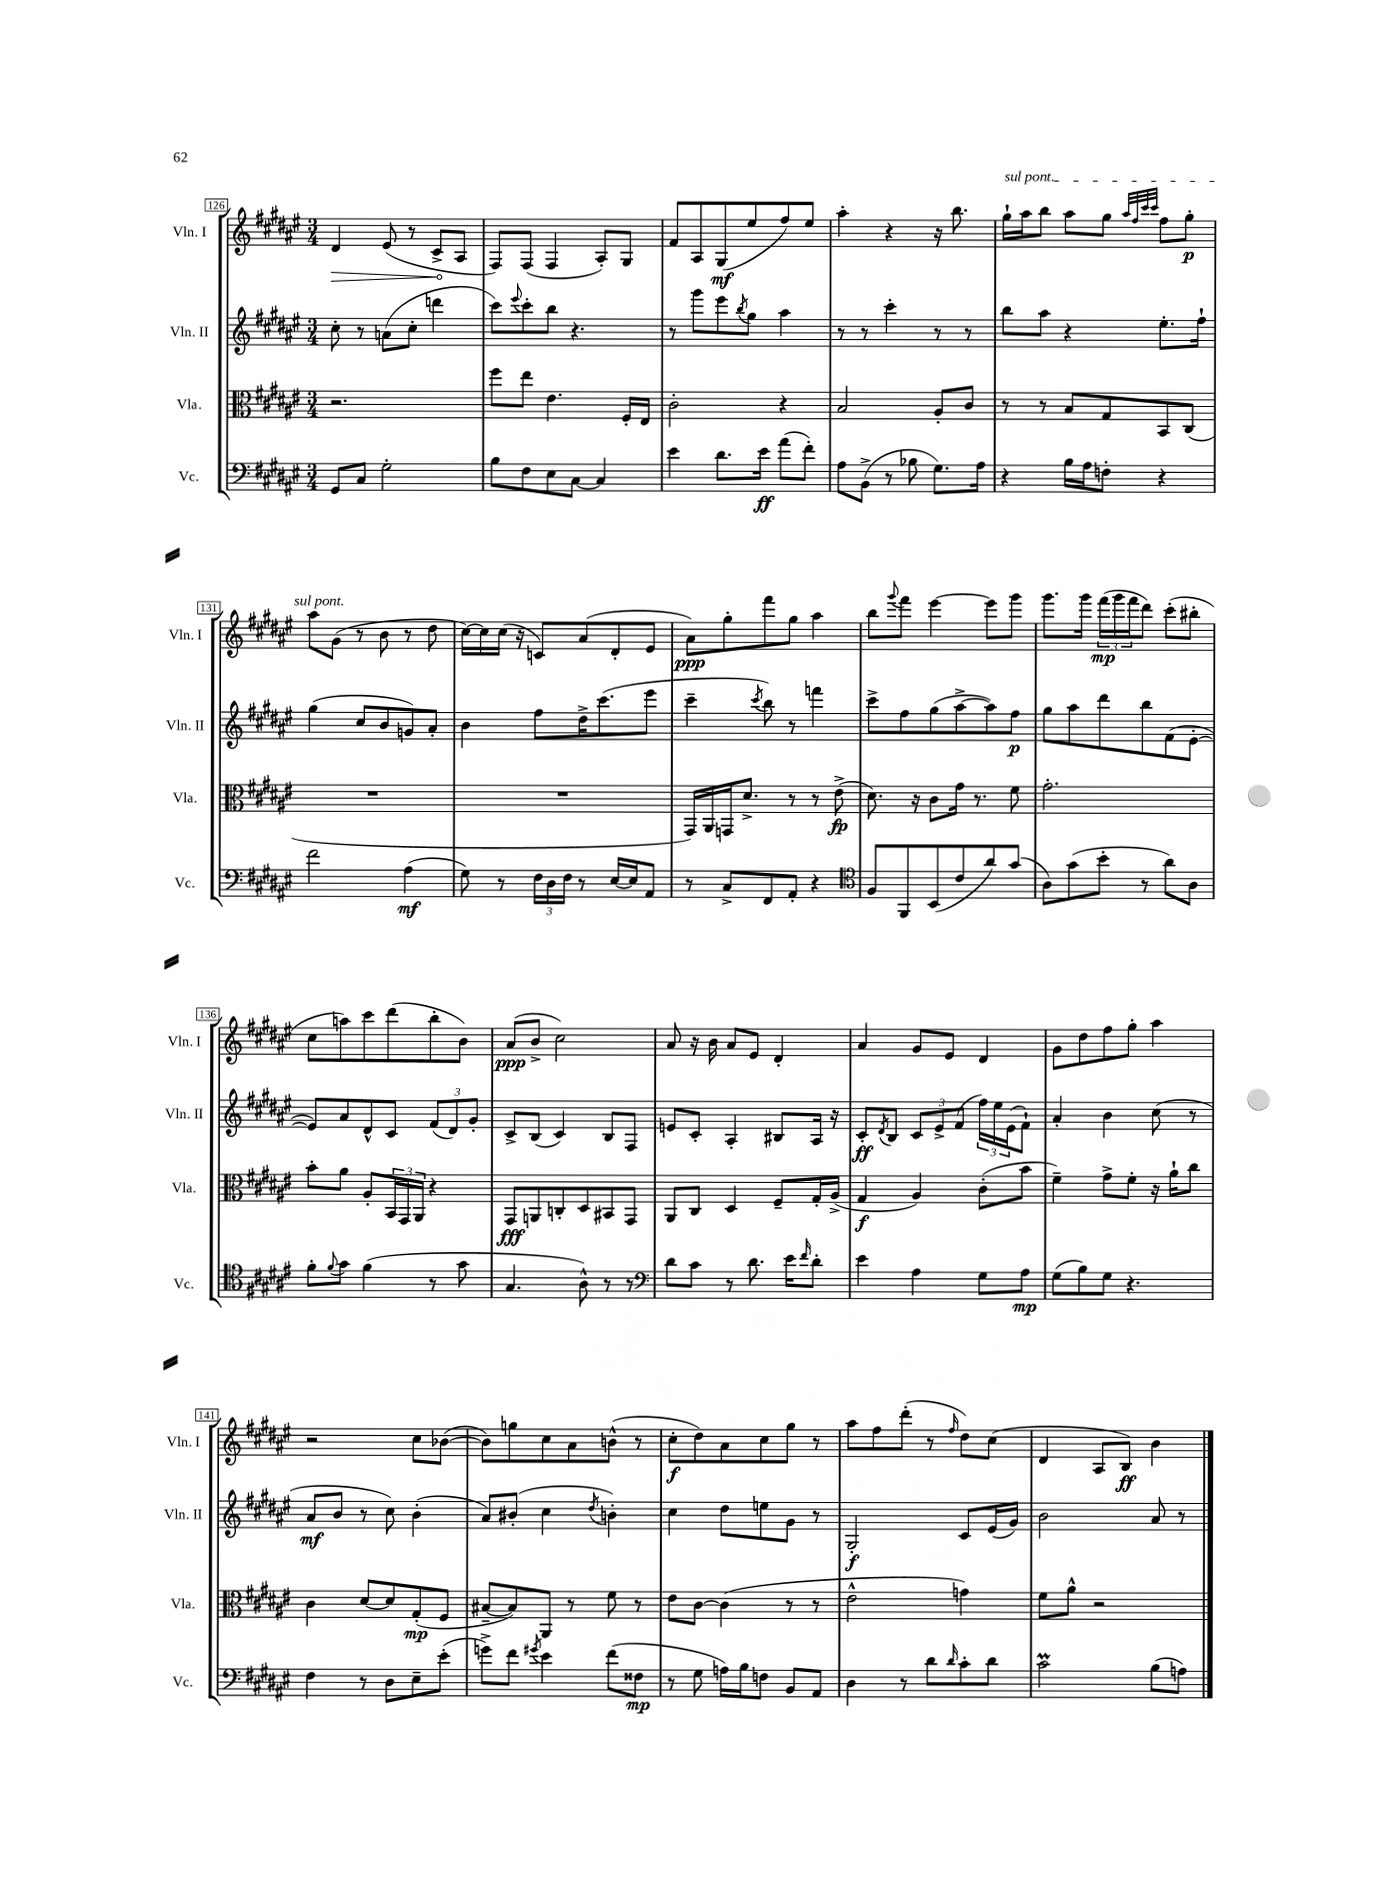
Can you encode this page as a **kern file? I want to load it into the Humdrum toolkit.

**kern	**kern	**kern	**kern
*staff4	*staff3	*staff2	*staff1
*clefF4	*clefC3	*clefG2	*clefG2
*k[f#c#g#d#a#e#]	*k[f#c#g#d#a#e#]	*k[f#c#g#d#a#e#]	*k[f#c#g#d#a#e#]
*M3/4	*M3/4	*M3/4	*M3/4
8GG#	2.r	8cc#'	4d#
8C#	.	8r	.
2G#'	.	(8a	(8e#
.	.	8cc#'	8r
.	.	4ddd	8c#^
.	.	.	8A#
=	=	=	=
8B	8ff#	8ccc#)	8F#)
.	.	8qqeee#	.
8F#	8ee#	8ccc#'	(8F#
8E#	4.e#	8bb	4F#
[8C#	.	4.r	.
4C#]	.	.	8A#')
.	16F#'	.	8G#
.	16E#	.	.
=	=	=	=
4e#	2c#'	8r	8f#
.	.	8ggg#	8A#
8.d#	.	8eee#	(8G#
.	.	8qbb	.
.	.	8gg#	8ee#
16e#	.	.	.
(8a#	4r	4aa#	8ff#)
8f#')	.	.	8ee#
=	=	=	=
8A#	2B	8r	4aa#'
(8BB^	.	8r	.
8r	.	4ccc#'	4r
8B-	.	.	.
8.G#)	8A#'	8r	16r
.	.	.	8.bb
.	8c#	8r	.
16A#	.	.	.
=	=	=	=
4r	8r	8bb	16gg#`
.	.	.	16aa#
.	8r	8aa#	8bb
16B	8B	4r	8aa#
16A#	.	.	.
8F'	8G#	.	8gg#
.	.	.	32qqaa#
.	.	.	32qqff#
.	.	.	32qqccc#
.	.	.	32qqccc#
4r	8BB	8.ee#'	8ff#
.	(8C#	.	8gg#'
.	.	16ff#`	.
=	=	=	=
2f#	2.r	(4gg#	8aa#
.	.	.	(8g#
.	.	8cc#	8r
.	.	8b	8b
(4A#	.	8g)	8r
.	.	8a#'	8dd#
=	=	=	=
8G#)	2.r	4b	[16cc#)
.	.	.	16cc#]
8r	.	.	(16cc#
.	.	.	16r
24F#	.	8ff#	8c)
24D#	.	.	.
24F#	.	.	.
8r	.	16dd#^	(8a#
.	.	(8.ccc#	.
[16E#	.	.	8d#'
16E#]	.	.	.
8AA#	.	8eee#	8e#
=	=	=	=
8r	16GG#)	4ccc#~	8a#)
.	16AA#	.	.
8C#^	16GG	.	8gg#'
.	8.d#^	.	.
.	.	8qccc#	.
8FF#	.	8bb)	8fff#
8AA#'	8r	8r	8gg#
4r	8r	4fff	4aa#
.	(8e#^	.	.
=	=	=	=
*clefC4	*	*	*
8F#	8.d#)	8ccc#^	8bb
.	.	.	8qqggg#
8FF#	.	8ff#	8fff#
.	16r	.	.
(8BB	8c#	(8gg#	[4eee#
8c#	16g#	[8aa#^	.
.	8.r	.	.
8a#)	.	8aa#])	8eee#]
(8g#	8f#	8ff#	8ggg#
=	=	=	=
8A#)	2.g#'	8gg#	8.ggg#
(8g#	.	8aa#	.
.	.	.	16ggg#
8b'	.	8ddd#	(24fff#
.	.	.	24ggg#
.	.	.	24fff#
8r	.	8bb	8ddd#)
8a#)	.	(8f#	(8ccc#'
8A#	.	[8e#'	8bb#'
=	=	=	=
8f#'	8b'	8e#])	8cc#
8qqf#	.	.	.
8g#	8a#	8a#	8aa)
(4f#	8A#'	8d#^^	8ccc#
.	24BB	8c#	(8ddd#
.	24GG#	.	.
.	24AA#	.	.
8r	4r	(12f#	8bb'
.	.	12d#)	.
8g#	.	.	8b)
.	.	12g#'	.
=	=	=	=
4.G#	8GG#	8c#^	(8a#
.	8AA	(8B	8b^
.	8C'	4c#)	2cc#)
8A#^^)	8D#	.	.
8r	8BB#	8B	.
8r	8GG#	8F#	.
=	=	=	=
*clefF4	*	*	*
8d#	8AA#	8e	8a#
8c#	8C#	8c#'	16r
.	.	.	16b
8r	4D#	4A#'	8a#
8.d#	.	.	8e#
.	8F#~	8B#	4d#'
16e#	.	.	.
16qqf#	.	.	.
8d#'	16G#'	16A#	.
.	(16A#^	16r	.
=	=	=	=
4e#	4G#	8c#'	4a#
.	.	8qd#	.
.	.	8B	.
4A#	4A#)	12c#	8g#
.	.	12e#^	.
.	.	.	8e#
.	.	(12f#	.
8G#	(8c#'	24ff#)	4d#
.	.	24ee#	.
.	.	(24e#	.
8A#	8b	8f#`)	.
=	=	=	=
(8G#	4f#~)	4a#'	8g#
8B)	.	.	8dd#
8G#	8g#^	4b	8ff#
4.r	8f#'	.	8gg#'
.	16r	(8cc#	4aa#
.	16a#`	.	.
.	8cc#	8r	.
=	=	=	=
4F#	4c#	8a#	2r
.	.	8b	.
8r	[8d#	8r	.
8D#	8d#]	8cc#)	.
8E#~	(8G#'	(4b'	8cc#
(8e#'	8F#	.	([8b-
=	=	=	=
8g^)	[8B#~	8a#)	8b-])
8f#	8B#])	(8b#'	8gg
8qg#	.	.	.
4e#	8AA#	4cc#	8cc#
.	8r	.	8a#
.	.	8qdd#	.
(8f#	8f#	4b')	(8b^^
8F##	8r	.	8r
=	=	=	=
8r	8e#	4cc#	8cc#'
8G#	[8c#	.	8dd#)
16A)	(4c#]	8dd#	8a#
16B	.	.	.
8F	.	8ee	8cc#
8BB	8r	8g#	8gg#
8AA#	8r	8r	8r
=	=	=	=
4D#	2e#^^	2G#'	8aa#
.	.	.	8ff#
8r	.	.	(8ddd#'
8d#	.	.	8r
16qqd#	.	.	16qqff#
8c#'	4g)	8c#	8dd#)
8d#	.	(16e#	(8cc#
.	.	16g#)	.
=	=	=	=
2c#	8f#	2b	4d#
.	8a#^^	.	.
.	2r	.	8A#
.	.	.	8B)
(8B	.	8a#	4b
8A)	.	8r	.
==	==	==	==
*-	*-	*-	*-
